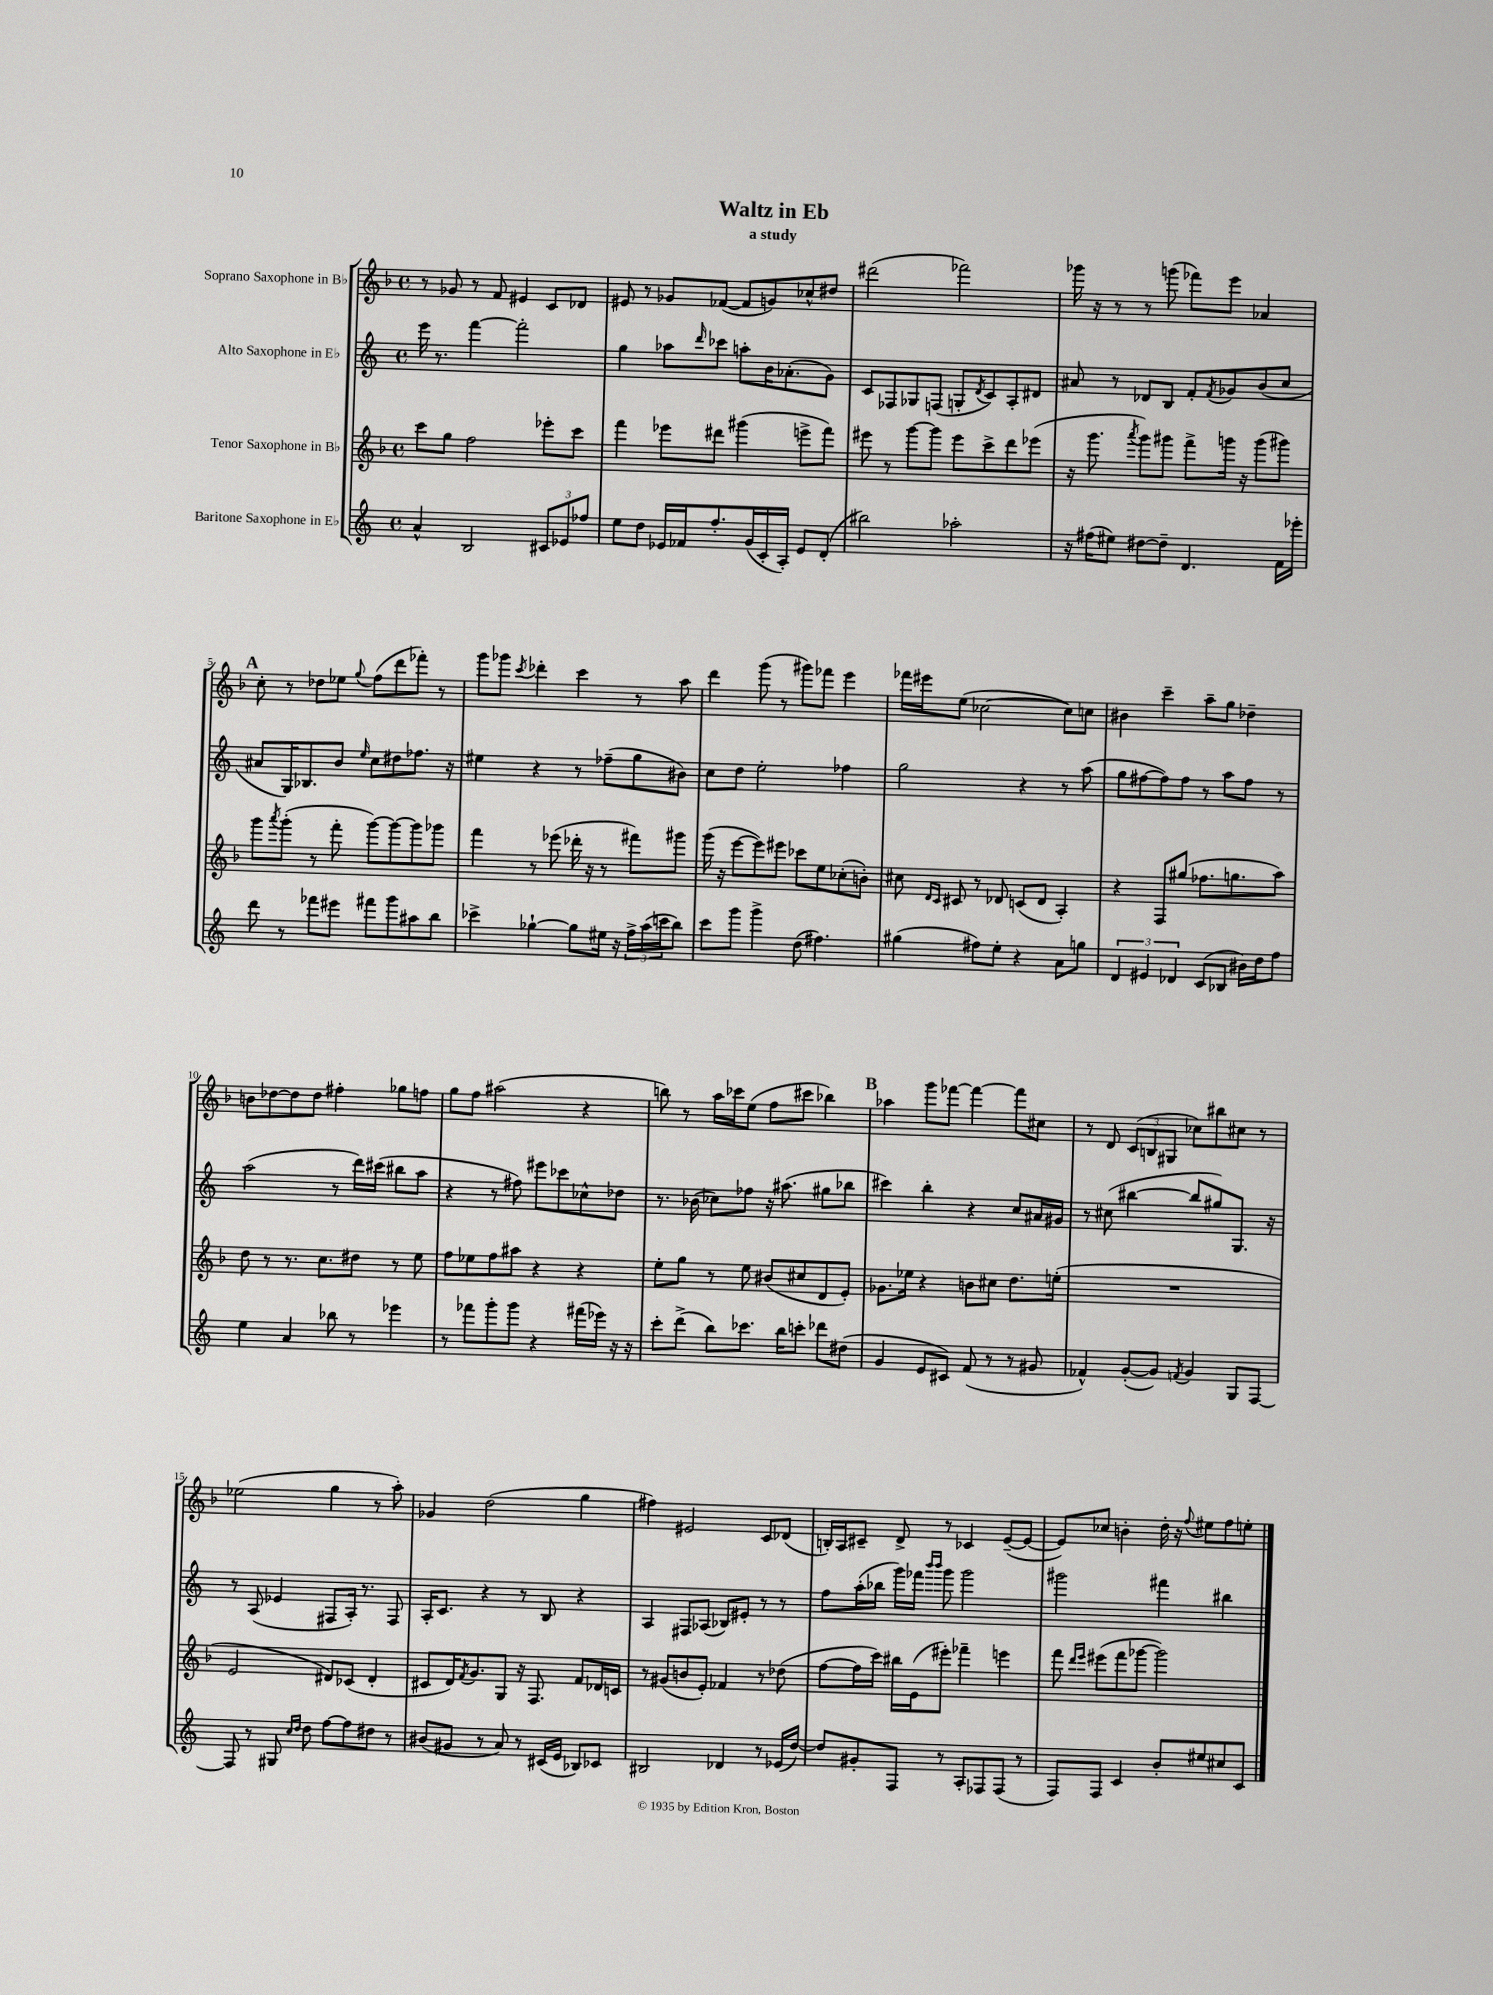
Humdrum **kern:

**kern	**kern	**kern	**kern
*staff4	*staff3	*staff2	*staff1
*clefG2	*clefG2	*clefG2	*clefG2
*k[]	*k[b-]	*k[]	*k[b-]
*M4/4	*M4/4	*M4/4	*M4/4
*met(c)	*met(c)	*met(c)	*met(c)
4a^^/	8ccc\L	16eee\	8r
.	.	8.r	.
.	8gg\J	.	8g-/
2B/	2ff\	[4fff\	8r
.	.	.	8f/
.	.	2fff'\]	4e#/
12c#/L	8eee-'\L	.	8c/L
12e-/	.	.	.
.	8ccc\J	.	8d-/J
12ff-/J	.	.	.
=	=	=	=
8ee\L	4fff\	4gg\	8e#/
8dd\J	.	.	8r
16e-/LL	8eee-\L	8aa-\L	8g-/L
16f-/J	.	.	.
.	.	16qqddd/	.
8.ff'/	8ddd#\J	8ccc-\J	([8f-/J
.	(4ggg#\	8aa'\L	8f-/]L
(16g/L	.	.	.
16c'/	.	16b\K	8g/)
16A'/JJ)	.	(8.a-'\	.
8e-/L	8eee^\L	.	8cc-^^/
(8d'/J	8fff\J)	8g\J)	8dd#/J
=	=	=	=
2bb#\)	8eee#\	8c/L	(2ddd#\
.	8r	8F-/	.
.	[8ggg\L	8G-/	.
.	8ggg\]J	(8F/J	.
2aa-'\	8eee#\L	8G'/L	2fff-\)
.	.	8qd/	.
.	8ccc^\	8c/)	.
.	8ddd\	8A'/	.
.	(8eee-\J	8d#/J	.
=	=	=	=
16r	16r	8a#/	16ggg-\
(16ff#\LK	8.ggg\	.	16r
8ee#\J)	.	8r	8r
.	8qaaa/	.	.
[8dd#\L	8ggg\L)	8d-/L	8r
8dd#~\]J	8ggg#\J	8B/J	(8ggg\
4.d/	8fff^\L	8f'/L	8fff-\L)
.	.	8qf/	.
.	16ggg\Jk	8g-/	8eee\J
.	16r	.	.
.	(8ggg\L	(8b/	4a-/
16f\LL	8ggg#\J)	8cc/J	.
16eee-'\JJ	.	.	.
=	=	=	=
8ddd\	8ggg\L	8a#/L	8cc'\
.	8qaaa/	.	.
8r	(8ggg'\J	16G/K)	8r
.	.	8.B-/	.
8fff-\L	8r	.	8dd-\L
8eee#\J	8fff'\	8b/J	8ee-\J
.	.	16qqee/	8qqgg/
8fff#\L	[8ggg\L)	8cc\L	(8ff\L
8ggg\	8ggg\_	8dd#\	8ddd\
8aa#\	8ggg\]	8.ff-\J	8fff-'\J)
8bb\J	8ggg-\J	.	8r
.	.	16r	.
=	=	=	=
4ccc-^\	4fff\	4ee#\	8ggg\L
.	.	.	8ggg-\J
.	.	.	8qccc/
[4gg-`\	8r	4r	4ddd-'\
.	(8eee-\	.	.
8gg-\]L	16ddd-'\	8r	4ccc\
.	16r	.	.
16ee#\Jk	8r	(8ff-~\L	.
16r	.	.	.
24ff^\LL	8fff#\L)	8gg\	8r
(24aa\	.	.	.
24ccc\J	.	.	.
8bb\J)	8ggg#\J	8b#\J)	8aa\
=	=	=	=
8ccc\L	(16ggg\	8cc\L	4ddd\
.	16r	.	.
8ggg\J	[8eee\L	8dd\J	.
4ggg^\	8eee\])	2ee'\	(8ggg\
.	8eee#\J	.	8r
(8dd\	8ccc-\L	.	8ggg#\L)
4.ff#\)	8ee\	.	8fff-\J
.	(8cc-'\	4ff-\	4eee\
.	8b'\J)	.	.
=	=	=	=
(4gg#\	8cc#\	2gg\	16fff-\LL
.	.	.	16eee#\J
.	16qqd/LL	.	.
.	16qqc/JJ	.	.
.	8c#/	.	(8ee\J
8ff#\L)	8r	.	[2cc-\
8ee'\J	8d-/	.	.
4r	(8c/L	4r	.
.	8d-/J	.	.
8a\L	4A'/)	8r	8cc-\]L)
8gg\J	.	(8aa\	8cc\J
=	=	=	=
6d/	4r	8gg\L	4b#\
.	.	[8ff#\	.
6e#/	.	.	.
.	8F/L	8ff#\])	4ccc~\
6d-/	.	.	.
.	(8gg#/J	8ff#\J	.
(8c/L	8.ff-\L	8r	8aa~\L
8B-/J	.	8aa\L	8gg\J
.	8.gg\	.	.
16b#\LL)	.	8ff#\J	4dd-~\
16dd\J	.	.	.
8ff\J	8aa\J)	8r	.
=	=	=	=
4ee\	8dd\	(2aa\	8b\L
.	8r	.	[8dd-\
4a/	8.r	.	8dd-\]
.	.	.	8dd-\J
.	8.cc\L	.	.
8bb-\	.	8r	4ff#'\
8r	8dd#\J	16ddd\LL)	.
.	.	(16ccc#\JJ	.
4eee-\	8r	8bb#\L	8gg-\L
.	8ee\	8aa\J	8ff\J
=	=	=	=
8r	8ff\L	4r	8gg\L
8fff-\L	8ee-\	.	8ff\J
8ggg'\	8ff\	8r	(2aa#\
8ggg\J	8aa#\J	8ff#\)	.
4r	4r	8eee#\L	.
.	.	8ccc-\	.
(16fff#\LL	4r	8cc-^^\	4r
16eee-\JJ)	.	.	.
16r	.	8dd-\J	.
16r	.	.	.
=	=	=	=
8ccc'\L	8ee'\L	8.r	8bb\)
(8ddd^\J	8gg\J	.	8r
.	.	(16b-\	.
8bb\L)	8r	8cc-\L)	16aa\LL
.	.	.	16ccc-\J
8.ccc-\J	8ee\	8ff-\J	(8ee\J
.	(8b#/L	16r	8ff\L
16bb\LK	.	(8.aa#\	.
8ccc'\J	8cc#/	.	8ccc#\J
8ddd-\L	8d/	8gg#\L	4bb-\)
(8dd#\J	8e'/J)	8bb-\J	.
=	=	=	=
4g/	8.g-\L	4ccc#\)	4aa-\
.	16ee-\Jk	.	.
8e/L	4r	4bb'\	8ggg\L
8c#/J)	.	.	[8fff-\J
(8f/	8b\L	4r	4fff-\_
8r	8cc#\J	.	.
8r	8.dd\L	8cc/L	8fff-\]L
8g#/	.	16a#/L	8cc#\J
.	(16ee'\Jk	16g#/JJ	.
=	=	=	=
4f-^^/)	1r	8r	8r
.	.	(8cc#\	8d/
([8g'/L	.	[4bb#\	(12c/L
.	.	.	12B/
8g/]J)	.	.	.
.	.	.	12G#/J
8qf/	.	.	.
4g/	.	8bb#/]L	8cc-\L)
.	.	8gg#/)	8bb#\
8G/L	.	8.G/J	8cc#\J
[8F/J	.	.	8r
.	.	16r	.
=	=	=	=
8F/]	2e/	8r	(2ee-\
8r	.	(8A/	.
8G#/	.	4e-/	.
16qqcc/LL	.	.	.
16qqdd/JJ	.	.	.
8dd\	.	.	.
[8ff\L	8d#/L)	8F#/L	4gg\
8ff\]	(8c-/J	16A'/Jk)	.
.	.	8.r	.
8dd#\J	4d#'/	.	8r
8r	.	8F#/	8aa'\)
=	=	=	=
(8b#/L	8c#/L	16A'/LK	4g-/
.	.	8.c/J	.
8g#/J	16d/K)	.	.
.	8qf/	.	.
.	8.g/	.	.
8r	.	4r	(2dd\
8a/)	8G/J	.	.
8r	16r	8r	.
.	8.F/	.	.
(16c#/LL	.	8B/	.
16e/JJ	.	.	.
8B-/L)	8f/L	4r	4gg\
8c-/J	16d-/L	.	.
.	16c/JJ	.	.
=	=	=	=
2B#/	8r	4A/	4ff#\)
.	(8g#/L	.	.
.	8b/	8F#/L	2e#/
.	8e'/J)	(8A-/J	.
4d-/	4f-/	8B-/L)	.
.	.	8e#'/J	.
8r	8r	8r	8c/L
(16e-/LL	(8dd-\	8r	(8d-/J
[16dd/JJ)	.	.	.
=	=	=	=
8dd/]L	[8ff\L	8ff\L	16B'/LL)
.	.	.	16A/J
8g#'/	16ff\]L	(16aa'\L	8c#~/J
.	16ccc\JJ)	16bb-\JJ	.
8F/J	16bb#\LL	16ggg\LL)	8d^/
.	(16e\J	16fff-\JJ	.
.	.	16qqbbb/LL	.
.	.	16qqbbb/JJ	.
8r	8eee#'\J)	8ggg\	8r
8A'/L	4fff-~\	2ggg\	4c-/
8F-/	.	.	.
(8F-/J	4eee\	.	([8e~/L
8r	.	.	8e/_J
=	=	=	=
8F/L)	8fff\	2ggg#\	8e/]L)
.	16qqddd/LL	.	.
.	16qqeee/JJ	.	.
8F/J	(8eee#\L	.	8cc-/J
4c/	8fff\	.	4b'\
.	[8ggg-\J	.	.
8b'/L	2ggg-\])	4fff#\	16dd'\
.	.	.	16r
.	.	.	8qqff/
8ee#/	.	.	8ee#\L
8cc#/	.	4bb#\	8ff\
8c/J	.	.	8ee'\J
==	==	==	==
*-	*-	*-	*-
